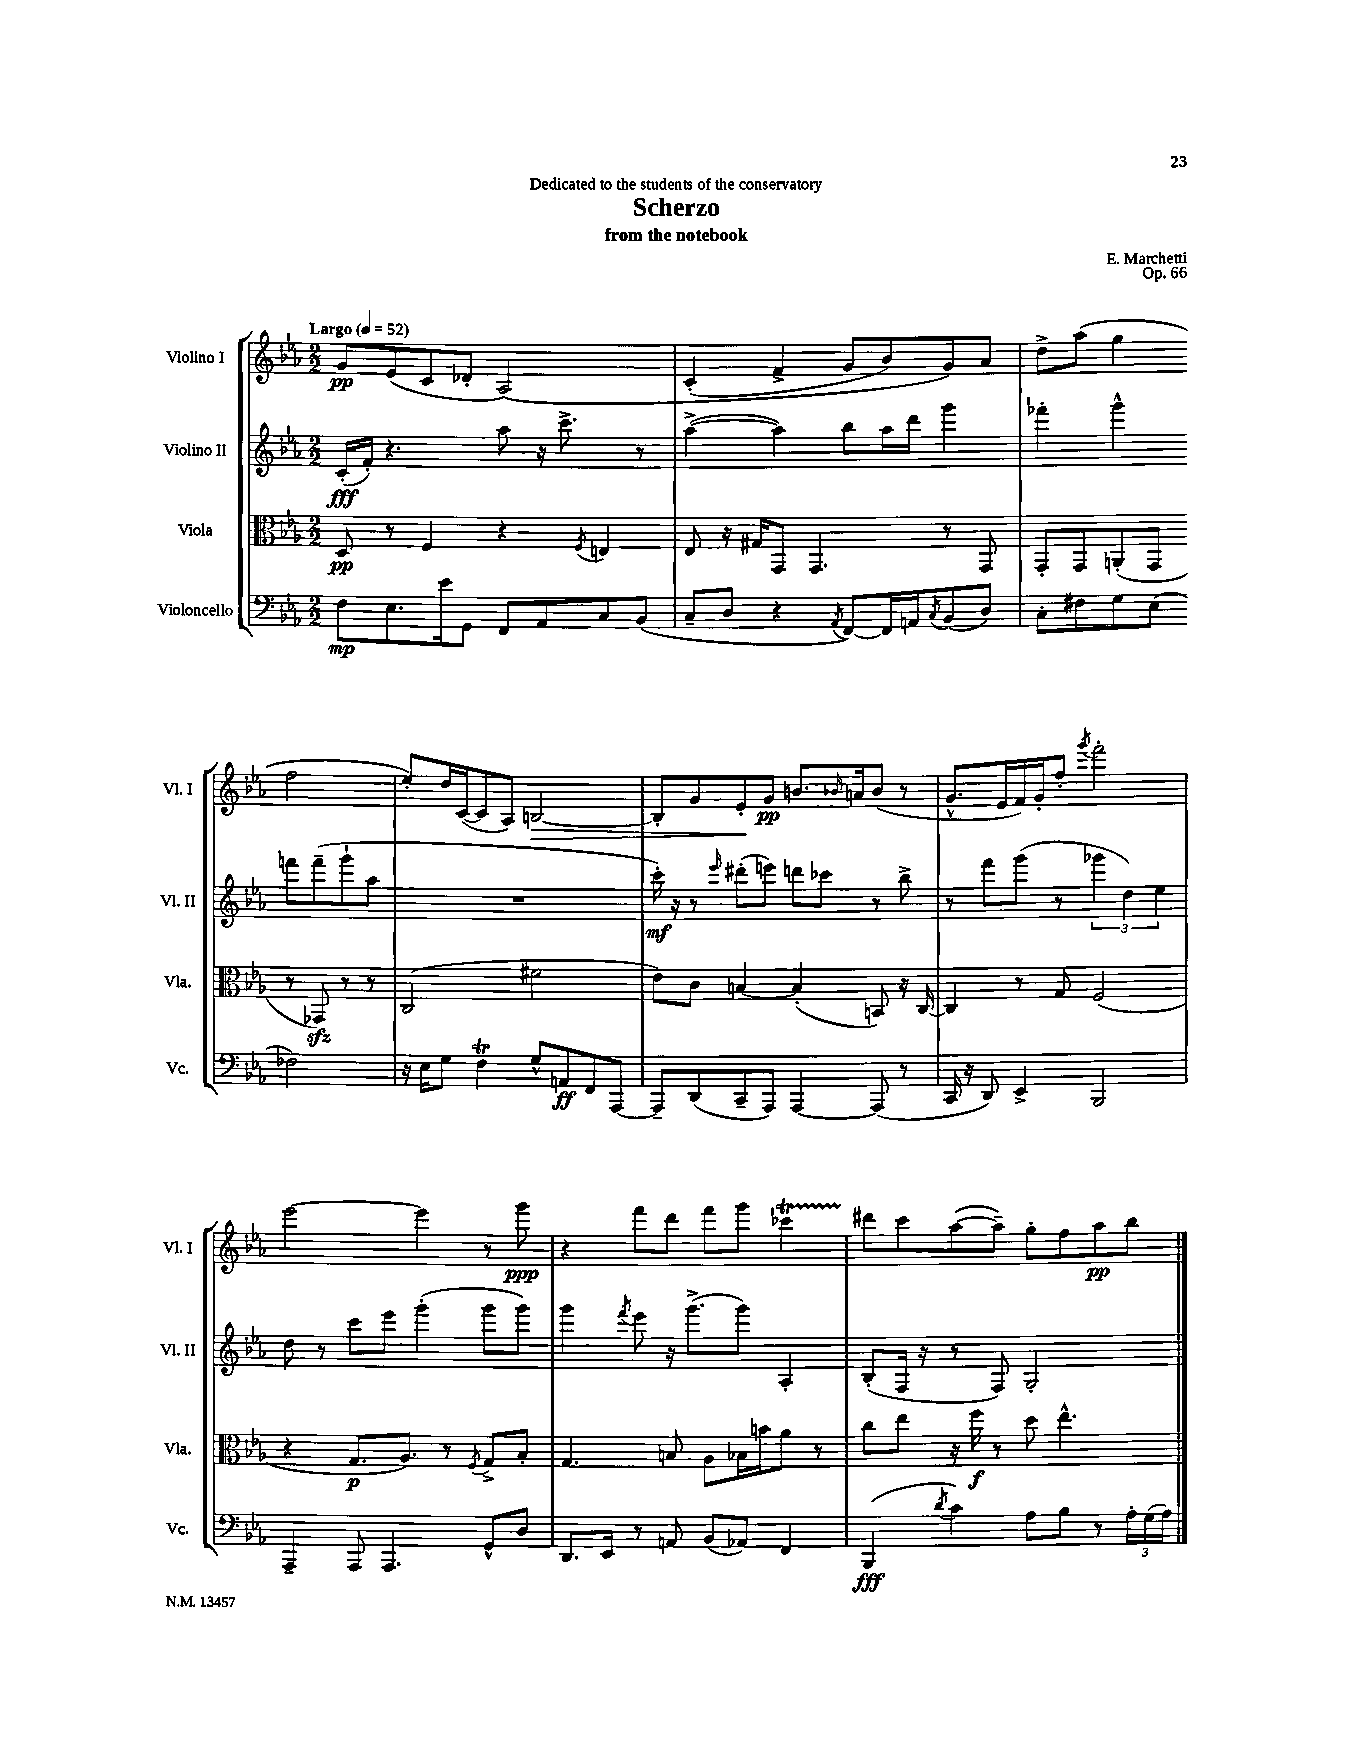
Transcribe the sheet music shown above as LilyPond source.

\header { title = "Scherzo" composer = "E. Marchetti" subtitle = "from the notebook" dedication = "Dedicated to the students of the conservatory" opus = "Op. 66" }
<<
\new StaffGroup <<
\new Staff = "s0" \with { instrumentName = "Violino I" shortInstrumentName = "Vl. I" } {
    \clef treble \key ees \major \numericTimeSignature \time 2/2 \tempo "Largo" 4 = 52
    g'8\pp ees'8( c'8 des'8-. aes2)\( |
    c'4-.( f'4-> g'8 bes'8) g'8\) aes'8 |
    d''8-> aes''8( g''4 f''2 |
    ees''8-.) d''16 c'16~( c'8 aes8) b2~\> |
    b8-. g'8 ees'8-.\! g'8\pp b'8. \grace { bes'16 } a'16 bes'8( r8 |
    g'8.-^ ees'16 f'16) g'16-. f''8-. \acciaccatura { g'''8 } f'''2-. |
    ees'''2~ ees'''4 r8 g'''8\ppp |
    r4 f'''8 d'''8 f'''8 g'''8 ces'''4\startTrillSpan |
    dis'''8\stopTrillSpan c'''8 aes''8~( aes''8--) g''8-. f''8 aes''8\pp bes''8 \bar "|." |
}
\new Staff = "s1" \with { instrumentName = "Violino II" shortInstrumentName = "Vl. II" } {
    \clef treble \key ees \major \numericTimeSignature \time 2/2
    c'16-.\fff( f'16-.) r4. aes''8 r16 c'''8.-> r8 |
    aes''4~->( aes''4) bes''8 aes''16 d'''16 g'''4 |
    fes'''4-. g'''4-^ f'''8 f'''8--( g'''8-! aes''8 |
    R1 |
    c'''16-.\mf) r16 r8 \grace { ees'''16 } dis'''8-.( e'''8) d'''8 ces'''8 r8 bes''8-> |
    r8 f'''8 g'''8( r8 \tuplet 3/2 { ges'''4 d''4) ees''4 } |
    d''8 r8 c'''8 ees'''8 g'''4-.( g'''8 g'''8) |
    g'''4 \acciaccatura { f'''8 } ees'''8 r16 g'''8.->( g'''8) aes4-. |
    bes8-.( f16 r16 r8 f8) g2-. \bar "|." |
}
\new Staff = "s2" \with { instrumentName = "Viola" shortInstrumentName = "Vla." } {
    \clef alto \key ees \major \numericTimeSignature \time 2/2
    d8\pp r8 f4 r4 \acciaccatura { f8 } e4 |
    ees8 r16 gis16 g,8 g,4. r8 g,8 |
    g,8-. g,8 a,8-.( g,8 r8 ges,8\sfz) r8 r8 |
    c2( fis'2 |
    ees'8) c'8 b4~ b4-.( b,8) r16 c16~ |
    c4 r8 g8 f2( |
    r4 g8.\p aes8.) r8 \acciaccatura { f8 } g8-> bes8-. |
    g4. b8 aes8 bes16 b'16 aes'8 r8 |
    c''8 ees''8 r16 f''16\f r8 d''8 ees''4.-^ \bar "|." |
}
\new Staff = "s3" \with { instrumentName = "Violoncello" shortInstrumentName = "Vc." } {
    \clef bass \key ees \major \numericTimeSignature \time 2/2
    f8\mp ees8. ees'16 g,8 f,8 aes,8 c8 bes,8( |
    c8-- d8 r4 \acciaccatura { aes,8 } f,8~) f,16 a,16 \acciaccatura { c8 } bes,8( d8) |
    c8-. fis8 g8 ees8( fes2) |
    r16 ees16 g8 f4\trill g8-^ a,8\ff f,8 aes,,8~ |
    aes,,8-- d,8( c,8-- aes,,8) aes,,4~ aes,,8( r8 |
    c,16 r16 d,8) ees,4-> bes,,2 |
    aes,,4-- aes,,8 aes,,4. g,8-^ d8 |
    d,8. ees,16 r8 a,8 bes,8( aes,8) f,4 |
    bes,,4\fff( \acciaccatura { d'8 } c'4) aes8 bes8 r8 \tuplet 3/2 { aes16-. g16( aes16) } \bar "|." |
}
>>
>>
\layout { \context { \Score \remove "Bar_number_engraver" } }
